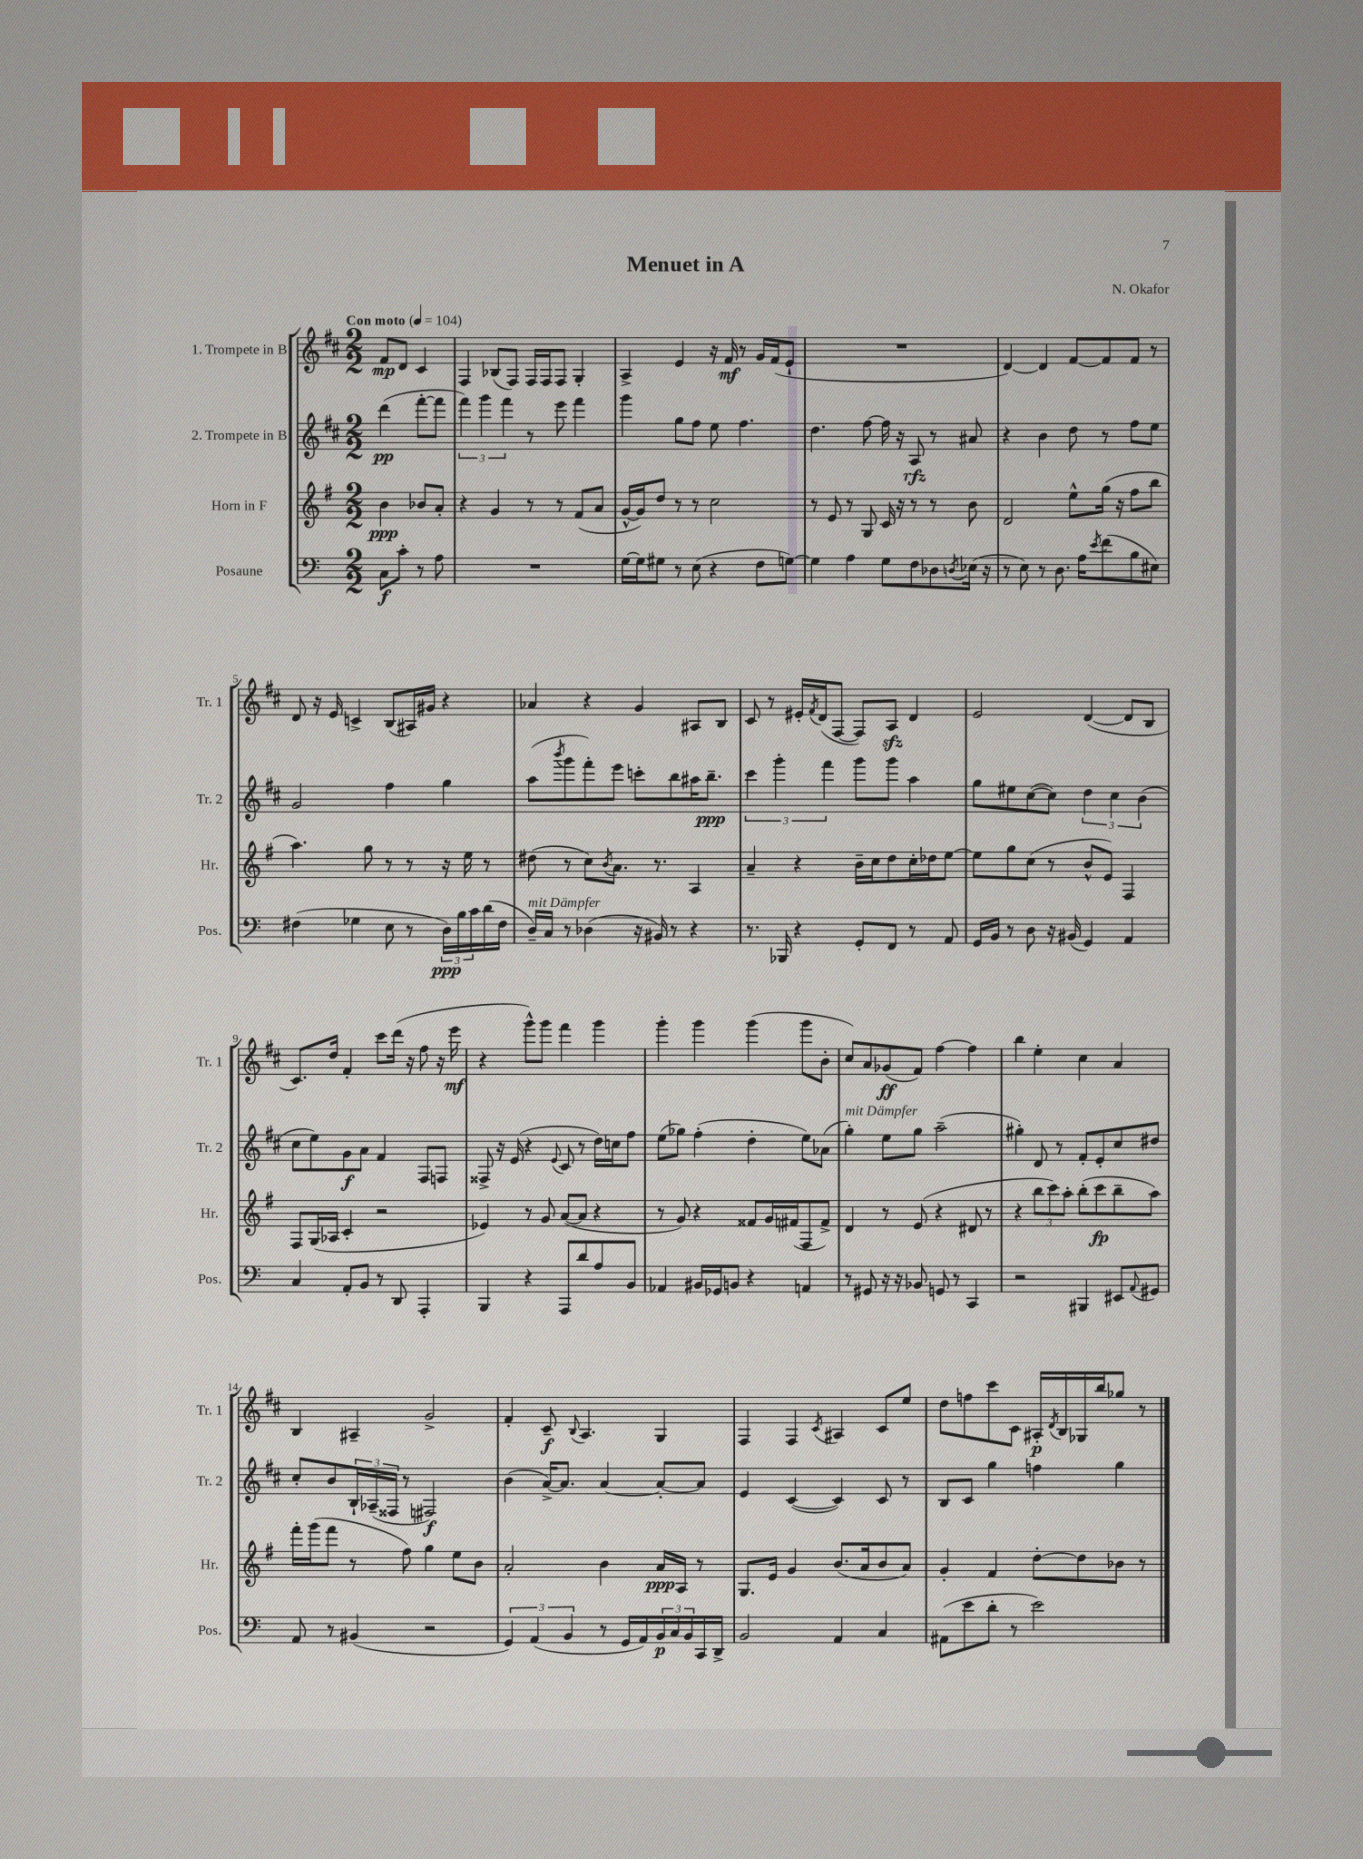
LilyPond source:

\header { title = "Menuet in A" composer = "N. Okafor" }
<<
\new StaffGroup <<
\new Staff = "s0" \with { instrumentName = "1. Trompete in B" shortInstrumentName = "Tr. 1" } {
    \clef treble \key d \major \numericTimeSignature \time 2/2 \partial 2 \tempo "Con moto" 4 = 104
    fis'8\mp d'8 cis'4 |
    fis4 bes8( fis8) fis16 fis16 fis8 g4-. |
    a4-> e'4 r16 fis'16\mf r8 g'16 fis'16( e'8-! |
    R1 |
    d'4~) d'4 fis'8~ fis'8 fis'8 r8 |
    d'8 r16 e'16 c'4-> b8( ais16) gis'16 r4 |
    aes'4 r4 g'4 ais8 b8 |
    cis'8 r8 eis'16-. \acciaccatura { fis'8 } d'16( fis8~ fis8) a8\sfz d'4 |
    e'2 d'4~( d'8 b8 |
    cis'8.) d''16 fis'4-. cis'''8 d'''16( r16 fis''8 r16 e'''16\mf |
    r4 g'''8-^) g'''8 fis'''4 g'''4 |
    g'''4-. g'''4 g'''4( g'''8 b'8-. |
    cis''8) a'8 ges'8\ff( fis'8) fis''4~ fis''4 |
    b''4 e''4-. cis''4 a'4 |
    b4 ais4-- g'2-> |
    fis'4-. cis'8--\f \appoggiatura { b8 } a4. g4 |
    fis4 fis4 \acciaccatura { cis'8 } ais4 cis'8 e''8 |
    d''8 f''8 cis'''8 cis'8 ais16-.\p \acciaccatura { d'8 } b16 ges16 b''16 ges''8 r8 \bar "|." |
}
\new Staff = "s1" \with { instrumentName = "2. Trompete in B" shortInstrumentName = "Tr. 2" } {
    \clef treble \key d \major \numericTimeSignature \time 2/2 \partial 2
    d'''4\pp( fis'''8~-. fis'''8 |
    \tuplet 3/2 { fis'''4) g'''4 fis'''4 } r8 e'''8 fis'''4 |
    g'''4 g''8 fis''8 e''8 fis''4. |
    d''4. fis''8~ fis''16 r16 a8\rfz r8 ais'8 |
    r4 b'4 d''8 r8 fis''8 e''8 |
    g'2 fis''4 g''4 |
    a''8( \acciaccatura { b'''8 } g'''8 fis'''8-.) e'''8 c'''8-. b''8 ais''16 b''8.--\ppp |
    \tuplet 3/2 { cis'''4 g'''4-. fis'''4 } g'''8 g'''8 a''4 |
    g''8 eis''8 cis''8~( cis''8) \tuplet 3/2 { d''4 cis''4 b'4( } |
    cis''8 e''8) g'8\f a'8 fis'4 fis8 f8 |
    fisis8-> r16 e'16( r4 \appoggiatura { e'8 } cis'8 r8 d''16) c''16 fis''8 |
    e''8( ges''8) fis''4-.( d''4-. e''8) aes'8( |
    g''4-.^\markup { \italic "mit Dämpfer" }) e''8 g''8 a''2--( |
    gis''4-.) d'8 r8 fis'8-. e'8-. cis''8 dis''8 |
    cis''8-. b'8 \tuplet 3/2 { b16-! aes16--( fisis16 } r8 fis2\f) |
    b'4( a'16~->) a'8. a'4~ a'8~-. a'8 |
    e'4 cis'4~( cis'4) cis'8 r8 |
    b8 cis'8 g''4 f''4 g''4 \bar "|." |
}
\new Staff = "s2" \with { instrumentName = "Horn in F" shortInstrumentName = "Hr." } {
    \clef treble \key g \major \numericTimeSignature \time 2/2 \partial 2
    b'4\ppp bes'8 a'8-. |
    r4 g'4 r8 r8 fis'8( a'8 |
    g'16~-^ g'16) d''8 r8 r8 c''2 |
    r8 e'8 r8 g8 c'16 r16 r8 r8 b'8 |
    d'2 e''8-^ g''16( r16 fis''8 b''8 |
    a''4.) g''8 r8 r8 r16 e''16 r8 |
    dis''8( r8 c''8) \acciaccatura { b'8 } a'8. r8. a4 |
    a'4-- r4 b'16-- c''16 d''8 c''16-. des''16 e''8~ |
    e''8 g''8 c''8( r8 b'8-^ e'8) fis4 |
    fis8 g16( aes16 c'4-. r2 |
    ees'4) r8 g'8 a'8~( a'8 r4 |
    r8 g'8) r4 fisis'8 g'16 fis'16( fis8 fis'8->) |
    d'4 r8 e'8( r4 dis'8 r8 |
    r4 \tuplet 3/2 { b''8 c'''8) a''8-. } b''8-.( c'''8\fp b''8-- a''8) |
    fis'''16-. g'''16( fis'''8 r8 fis''8) g''4 e''8 b'8 |
    a'2-. b'4 a'16\ppp a16 r8 |
    g8. e'16 g'4 b'8.( a'16 b'8 a'8) |
    g'4-. fis'4 d''8~-. d''8 bes'8 r8 \bar "|." |
}
\new Staff = "s3" \with { instrumentName = "Posaune" shortInstrumentName = "Pos." } {
    \clef bass \key c \major \numericTimeSignature \time 2/2 \partial 2
    c8\f c'8-. r8 a8 |
    R1 |
    g16~ g16 gis8 r8 e8( r4 f8 g8~) |
    g4 a4 g8 f8 des8 \acciaccatura { d8 } ees16( r16 |
    r8 e8) r8 d8. a16 \acciaccatura { e'8 } f'8( b8 eis8) |
    fis4( ges4 e8 r8 \tuplet 3/2 { d16\ppp) b16 c'16 } d'16( fis16 |
    d16--^\markup { \italic "mit Dämpfer" }) c16 r8 des4( r16 bis,16) r8 r4 |
    r8. bes,,16 r4 g,8-. f,8 r8 a,8 |
    g,16 b,16 r8 d8 r16 bis,16( g,4) a,4 |
    c4 a,8-. b,8 r8 d,8 a,,4-. |
    b,,4 r4 a,,8 d'8 a8 b,8 |
    aes,4 bis,16 ges,16 b,8 r4 a,4 |
    r8 gis,8 r16 r16 bes,8 g,8 r8 c,4 |
    r2 bis,,4 eis,8 \appoggiatura { a,8 } gis,8 |
    a,8 r8 bis,4( r2 |
    \tuplet 3/2 { g,4) a,4( b,4 } r8 g,16 a,16) \tuplet 3/2 { b,16\p c16 b,16 } c,16 d,16-> |
    b,2 a,4 c4 |
    ais,8( e'8 d'8-. r8 e'2) \bar "|." |
}
>>
>>
